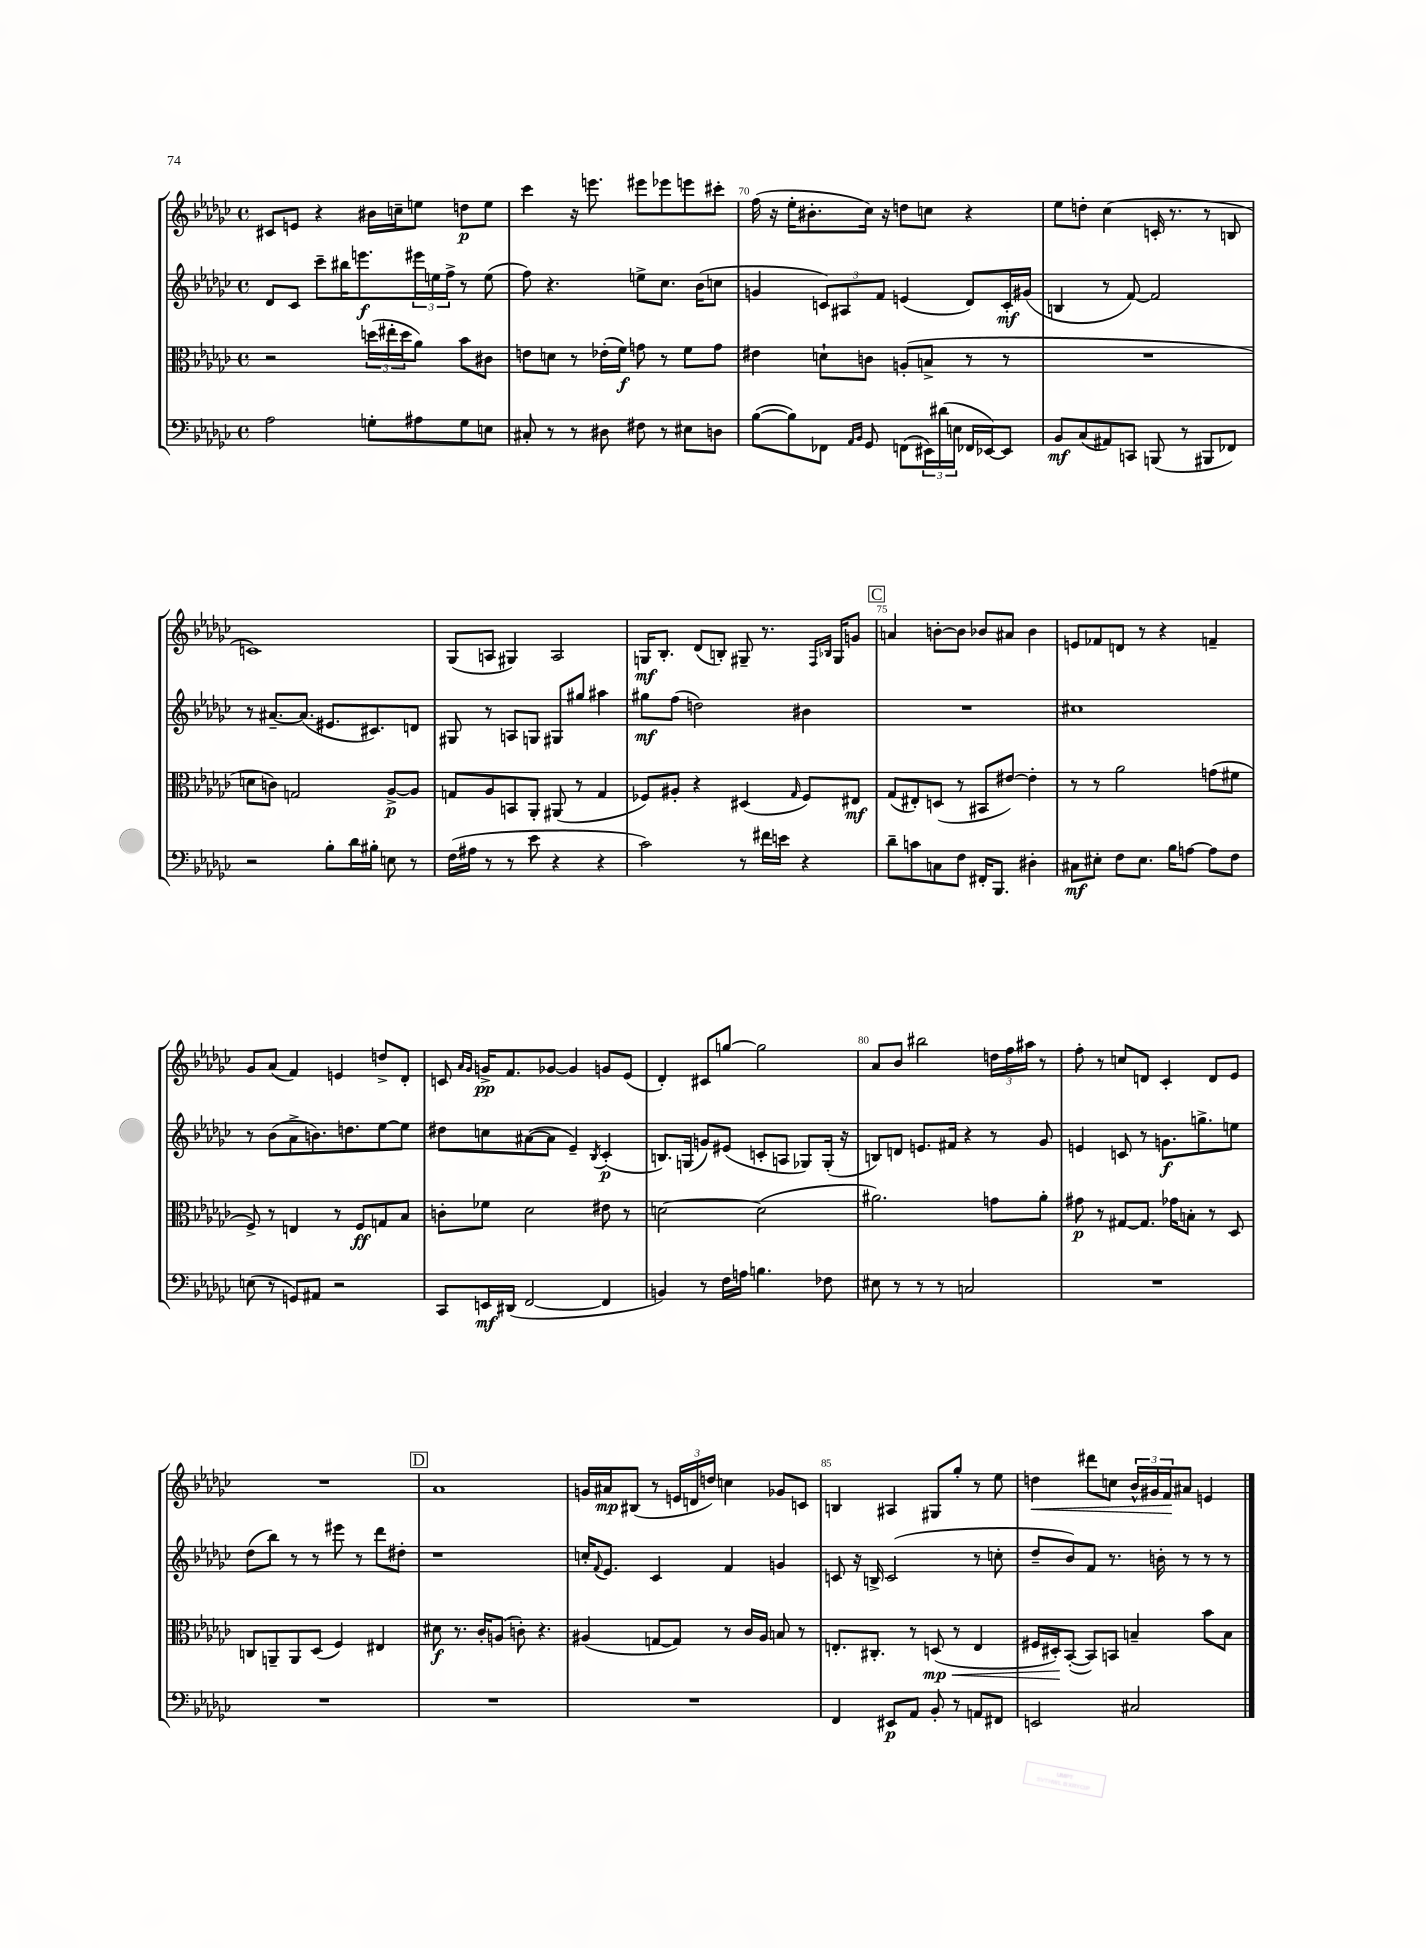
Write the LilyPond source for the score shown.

<<
\new StaffGroup <<
\new Staff = "s0" {
    \clef treble \key ges \major \defaultTimeSignature \time 4/4
    cis'8 e'8 r4 bis'16 c''16-- e''8 d''8\p e''8 |
    ces'''4 r16 e'''8. eis'''8 ees'''8 e'''8 cis'''8-. |
    f''16( r16 ees''16-. bis'8.-. ces''16) r16 d''8 c''8 r4 |
    ees''8 d''8-. ces''4( c'16-. r8. r8 b8 |
    c'1) |
    ges8( a8 gis4) a2 |
    g16\mf bes8.-. des'8( b8-.) gis8-- r8. \grace { f16 bes16 } gis16 g'8 |
    \mark \markup { \box "C" } a'4 b'8~-. b'8 bes'8 ais'8 bes'4 |
    e'8 fes'8 d'8 r8 r4 f'4-- |
    ges'8 aes'8( f'4) e'4 d''8-> des'8-. |
    c'8 \grace { aes'16 ges'16 } g'16->\pp f'8. ges'8~ ges'4 g'8 ees'8( |
    des'4-.) cis'8 g''8~ g''2 |
    aes'8 bes'8 bis''2 \tuplet 3/2 { d''16 f''16 ais''16 } r8 |
    f''8-. r8 c''8 d'8 ces'4-. d'8 ees'8 |
    R1 |
    \mark \markup { \box "D" } aes'1 |
    g'16 ais'16\mp bis8( r8 \tuplet 3/2 { e'16 d'16 d''16) } c''4 ges'8 c'8 |
    b4 ais4 gis8 ges''8-. r8 ees''8 |
    d''4\< dis'''8 c''8 \tuplet 3/2 { bes'16-^ gis'16 f'16\! } ais'8 e'4 \bar "|." |
}
\new Staff = "s1" {
    \clef treble \key ges \major \defaultTimeSignature \time 4/4
    des'8 ces'8 ces'''8-- bis''16 e'''8.\f \tuplet 3/2 { eis'''16 e''16 f''16-> } r8 e''8( |
    f''8) r4. e''8-> ces''8. bes'16( c''8 |
    g'4 \tuplet 3/2 { c'8) ais8 f'8 } e'4( des'8) c'16-.\mf gis'16( |
    b4 r8 f'8~) f'2 |
    r8 ais'8.~-- ais'8.( eis'8. cis'8.) d'8 |
    gis8 r8 a8 g8 gis8 gis''8 ais''4 |
    gis''8\mf f''8( d''2) bis'4 |
    \mark \markup { \box "C" } R1 |
    cis''1 |
    r8 bes'8( aes'8-> b'8.) d''8. ees''8~ ees''8 |
    dis''8 c''8 ais'8~( ais'8 ees'4--) \acciaccatura { bes8 } ces'4-.\p( |
    b8.) g16( g'8) eis'8( c'8-. a8 ges8) ges16-.( r16 |
    b8) d'8 e'8. fis'16 r4 r8 ges'8 |
    e'4 c'8 r8 g'8.\f g''8.-> e''8 |
    des''8( bes''8) r8 r8 eis'''8 r8 des'''8 dis''8-. |
    \mark \markup { \box "D" } r1 |
    c''16-. \appoggiatura { f'8 } ees'8. ces'4 f'4 g'4 |
    c'8 r16 b16-> c'2( r8 c''8-. |
    des''8-- bes'8) f'8 r8. b'16-. r8 r8 r8 \bar "|." |
}
\new Staff = "s2" {
    \clef alto \key ges \major \defaultTimeSignature \time 4/4
    r2 \tuplet 3/2 { d''16( eis''16-. d''16 } aes'8) bes'8 cis'8 |
    e'8 d'8 r8 ees'16-.( f'16\f) g'8 r8 f'8 g'8 |
    eis'4 d'8-! c'8 a8-.( b8-> r8 r8 |
    R1 |
    d'8 c'8) g2 aes8~->\p aes8 |
    g8 aes8 b,8 aes,8-. ais,8( r8 g4 |
    fes8) ais8-. r4 dis4( \grace { ges16 } fes8) eis8\mf |
    \mark \markup { \box "C" } ges8( eis8-.) d8( r8 bis,8 eis'8~) eis'4-. |
    r8 r8 aes'2 g'8( fis'8 |
    f8->) r8 e4 r8 f8\ff g8 bes8 |
    c'8-. fes'8 des'2 eis'8 r8 |
    d'2~ d'2( |
    ais'2.) g'8 ais'8-. |
    gis'8\p r8 gis8~ gis8. ges'16 b8-. r8 des8 |
    c8 a,8-- a,8 des8( f4) eis4 |
    \mark \markup { \box "D" } dis'8\f r8. ces'16-. a8( c'8-.) r4. |
    ais4( g8~ g8) r8 ces'16 ais16 b8 r8 |
    e8.-. cis8.-. r8 d8\mp\<( r8 e4 |
    fis16 dis16-.\!) bes,8~-.( bes,8) b,8 b4-- bes'8 b8 \bar "|." |
}
\new Staff = "s3" {
    \clef bass \key ges \major \defaultTimeSignature \time 4/4
    aes2 g8-. ais8 g8 e8 |
    cis8-. r8 r8 dis8 fis8 r8 eis8 d8 |
    bes8~( bes8) fes,8 \grace { aes,16 bes,16 } ges,8 f,8( \tuplet 3/2 { eis,16) dis'16( e16 } fes,16 ees,16~) ees,8 |
    bes,8\mf ces8( ais,8) c,8 b,,8( r8 bis,,8 fes,8) |
    r2 bes8-. des'16 bis16-. e8 r8 |
    f16( ais16 r8 r8 ees'8 r4 r4 |
    ces'2) r8 fis'16 e'16 r4 |
    \mark \markup { \box "C" } des'8-- c'8 c8 f8 fis,16-. bes,,8. dis4-. |
    cis8\mf eis8-. f8 eis8. bes16 a8~ a8 f8 |
    e8( r8 g,8) ais,8 r2 |
    ces,8 e,16\mf dis,16( f,2~ f,4 |
    b,4) r8 f16 a16 b4. fes8 |
    eis8 r8 r8 r8 c2 |
    R1 |
    R1 |
    \mark \markup { \box "D" } R1 |
    R1 |
    f,4 eis,8\p aes,8 bes,8-. r8 a,8 fis,8 |
    e,2 cis2 \bar "|." |
}
>>
>>
\layout { \context { \Score currentBarNumber = #68 \override BarNumber.break-visibility = ##(#f #t #t) barNumberVisibility = #(every-nth-bar-number-visible 5) } }
